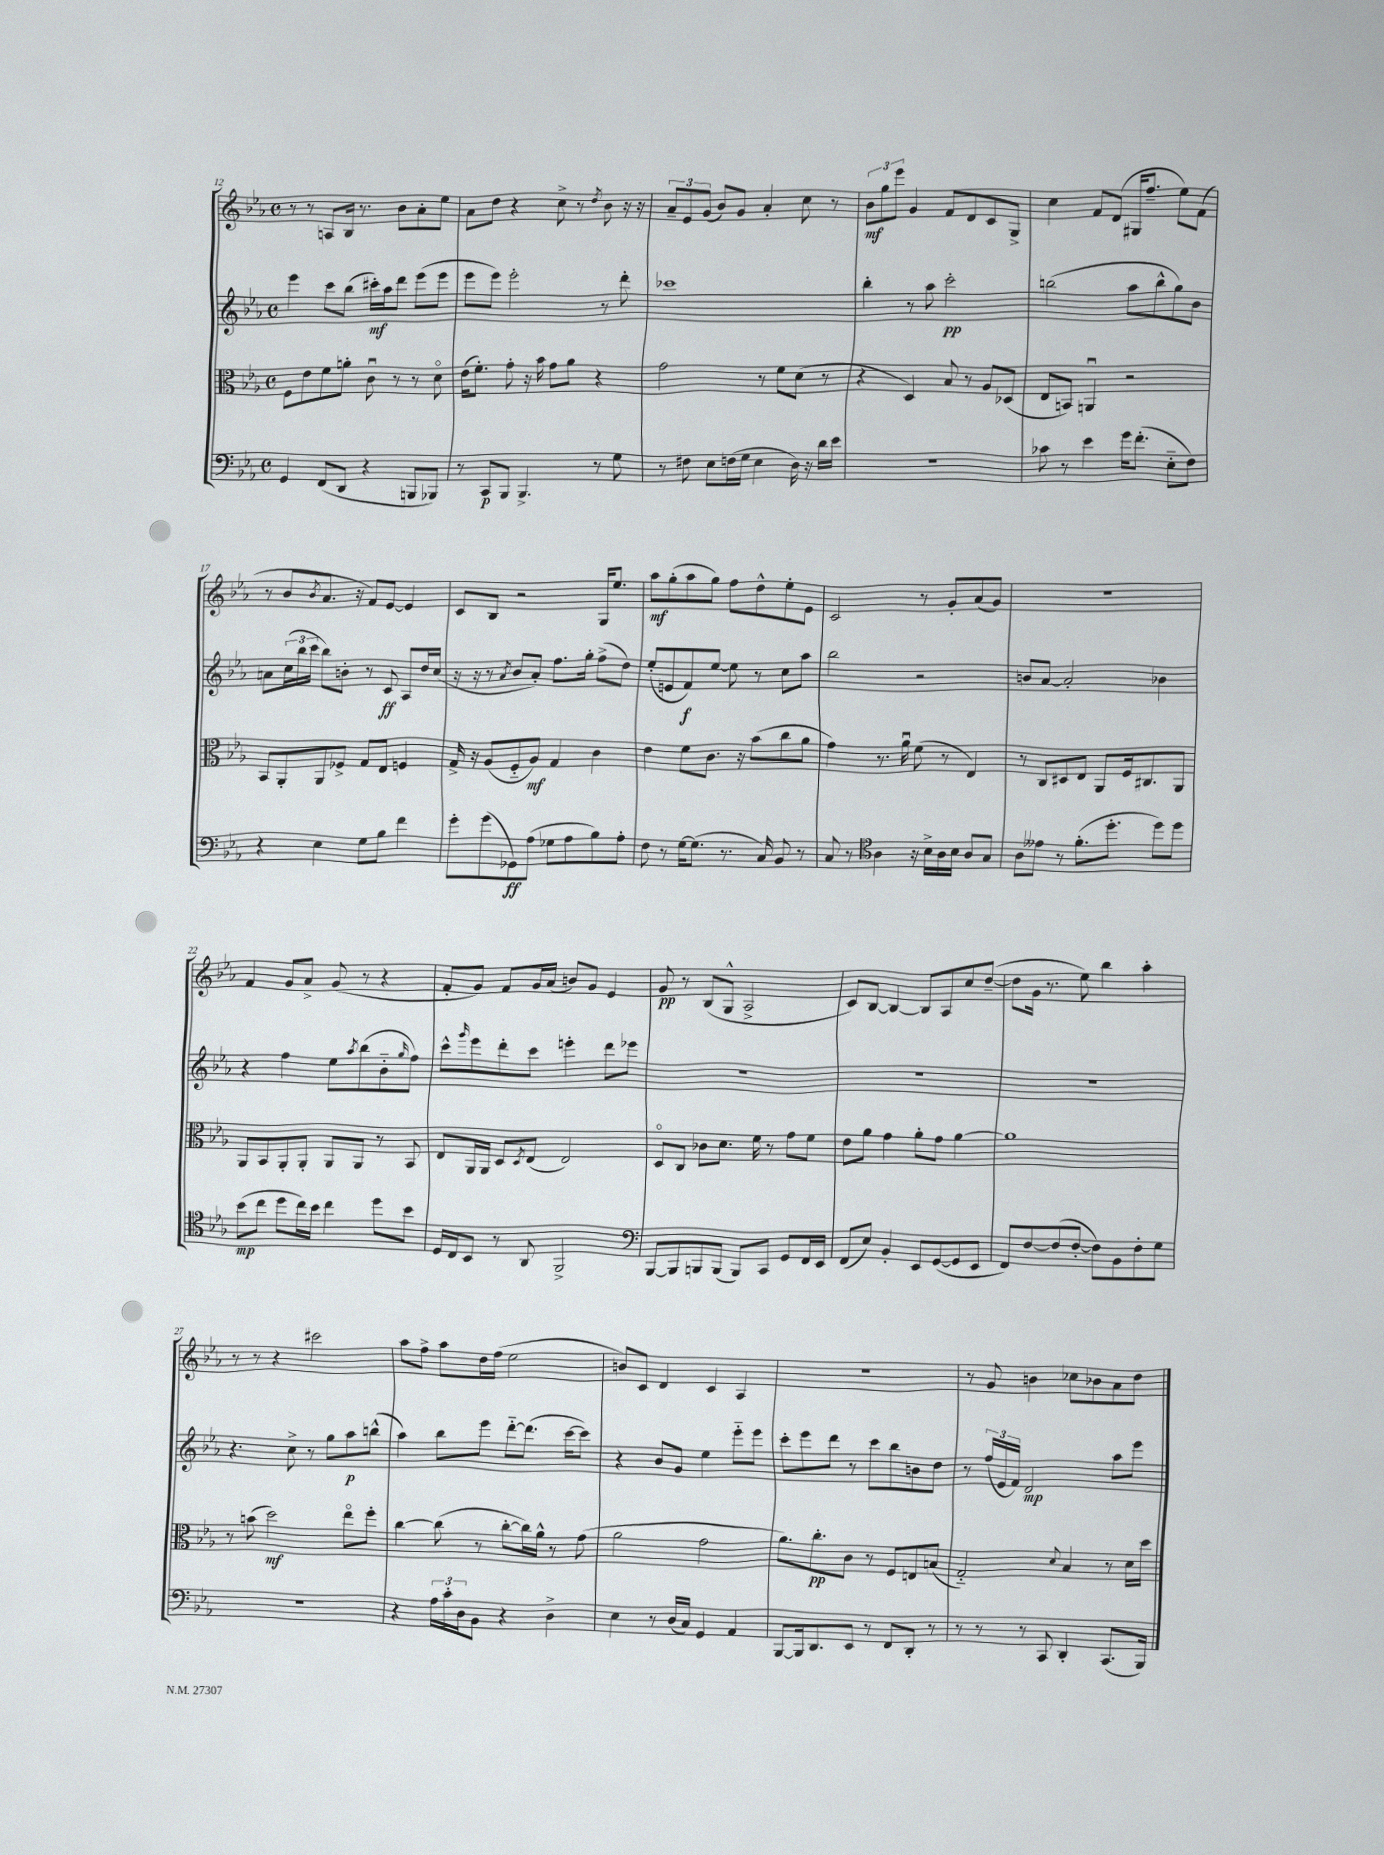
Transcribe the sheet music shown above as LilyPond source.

<<
\new StaffGroup <<
\new Staff = "s0" {
    \clef treble \key ees \major \defaultTimeSignature \time 4/4
    r8 r8 a8 bes16 r8. bes'8 aes'8-. ees''8 |
    aes'8 d''8 r4 c''8-> r8 \acciaccatura { d''8 } bes'8 r16 r16 |
    \tuplet 3/2 { aes'8-- ees'8 g'8( } bes'8) g'8 aes'4-. c''8 r8 |
    \tuplet 3/2 { bes'8\mf g''8 ees'''8 } g'4 f'8 d'8 c'8 g8-> |
    c''4 f'8 d'8( gis16 f''8.-- ees''8) f'8( |
    r8 bes'8 \acciaccatura { bes'8 } aes'8. r16 f'8) ees'8~ ees'4 |
    c'8 bes8 r2 g16 ees''8. |
    aes''8\mf g''8-.( aes''8 g''8) f''8 d''8-^ ees''8-. ees'8 |
    c'2 r8 g'8-. aes'8( g'8) |
    r1 |
    f'4 g'8 aes'8-> g'8( r8 r4 |
    f'8-. g'8) f'8 g'16 aes'16( b'8) g'8 ees'4 |
    g'8\pp r8 bes8( g8-^ aes2-> |
    c'8) bes8~ bes4~ bes8 aes8 c''8 d''8~--( |
    d''8 g'16 r8. ees''8) bes''4 aes''4-. |
    r8 r8 r4 cis'''2 |
    aes''8 f''8-> aes''8 d''16 f''16( ees''2 |
    b'8) c'8 d'4 c'4 aes4 |
    r1 |
    r8 g'8 b'4 ces''8 bes'8 aes'8 d''8 \bar "|." |
}
\new Staff = "s1" {
    \clef treble \key ees \major \defaultTimeSignature \time 4/4
    ees'''4 c'''8 bes''8( cis'''16-.\mf) aes''16 d'''8 ees'''8( ees'''8 |
    ees'''8 ees'''8) ees'''2-. r8 d'''8-. |
    ces'''1 |
    bes''4-. r8 aes''8 c'''2-.\pp |
    b''2( aes''8 b''8-^ g''8) bes'8 |
    a'8 \tuplet 3/2 { c''16( bes''16 c'''16 } bes''8) b'8-. r8 c'8\ff aes8 d''16 c''16( |
    r16 r16 r8 \acciaccatura { aes'8 } bes'8 aes'8-.) f''8. g''16-. f''8->( d''8) |
    ees''8-.( e'8 f'8\f) ees''8~ ees''8 r8 c''8 aes''8 |
    bes''2 r2 |
    b'8 aes'8~ aes'2-. bes'4 |
    r4 f''4 ees''8 \acciaccatura { aes''8 } bes''8( bes'8-_ \grace { g''16 } f''8) |
    c'''8-^ \grace { g'''16 } ees'''8 d'''8-. c'''8 e'''4-. d'''8 ees'''8 |
    R1 |
    R1 |
    R1 |
    r4. c''8-> r8 g''8 aes''8\p b''8-^( |
    aes''4) bes''8 ees'''8 d'''8~-_ d'''8.( c'''16~ c'''8) |
    r4 bes'8 g'8 ees''4 ees'''8-_ ees'''8 |
    c'''8-. ees'''8 d'''8 r8 c'''8 bes''8 b'8 d''8 |
    r8 \tuplet 3/2 { f''16( ees'16 f'16) } d'2\mp aes''8 ees'''8 \bar "|." |
}
\new Staff = "s2" {
    \clef alto \key ees \major \defaultTimeSignature \time 4/4
    f8 ees'8 f'8 a'8-. c'8\downbow r8 r8 d'8\flageolet |
    ees'16( f'8.-.) g'8-. r16 bes'16 g'8 aes'8 r4 |
    g'2 r8 f'8 d'8( r8 |
    r4 d4) bes8 r8 aes8 des8( |
    ees8 b,8) a,4\downbow r2 |
    bes,8 aes,8-. aes,8 fes8-> g8 ees8 f4 |
    g16-> r16 aes8( f8-_ aes8\mf) g4 c'4 |
    ees'4 f'8 c'8. r16 bes'8( c''8 aes'8 |
    g'4) r8. aes'16\downbow f'8( r8 ees4) |
    r8 c8 dis8 ees8 aes,8 f16 cis8. aes,8 |
    aes,8 bes,8 aes,8-. aes,8-. aes,8 aes,8 r8 bes,8 |
    ees8 aes,16 aes,16 d8 \acciaccatura { d8 } ees8( ees2) |
    d8\flageolet c8 ces'8 d'8. f'16 r8 g'8 f'8 |
    ees'8 aes'8 g'4 aes'8-. g'8 aes'4~ |
    aes'1 |
    r8 b'8( d''2\mf) ees''8\flageolet f''8-. |
    c''4~ c''8( r8 c''8~-. c''16) aes'16-^ r8 g'8( |
    aes'2 g'2 |
    aes'8.) c''8.-.\pp c'8 r8 f8 e8 b8( |
    g2-_) \appoggiatura { d'8 } bes4 r8 d'16 d''16 \bar "|." |
}
\new Staff = "s3" {
    \clef bass \key ees \major \defaultTimeSignature \time 4/4
    g,4 f,8( d,8 r4 b,,8 bes,,8) |
    r8 c,8\p bes,,8 bes,,4.-> r8 g8 |
    r8 fis8 ees8 f16( g16 ees4 d16) r16 d'16 ees'16 |
    R1 |
    ces'8 r8 ees'4 g'16 f'8.-.( ees8-_ f8) |
    r4 ees4 g8 bes8 f'4 |
    g'8-. g'8( ges,8\ff) aes8( ges8 aes8 bes8) aes8-. |
    f8 r8 g16~ g8.( r8. c16) bes,8 r8 |
    c8 r8 \clef tenor aes4 r16 bes16-> aes16 bes16 aes8 g8 |
    aes8 eeses'8 r8 f'8.-.( d''8.-. d''8) d''8 |
    bes'8\mp( c''8 d''8 c''16) bes'16 c''4 d''8 bes'8 |
    d16 c16 bes,8 r8 aes,8 f,2-> |
    \clef bass bes,,8~ bes,,8 b,,8 b,,8( b,,8) c,8 g,8 f,16 ees,16 |
    f,8( ees8) bes,4-. ees,8 g,8~( g,8 ees,8 |
    f,8) f8~ f8( f8~-. f8) bes,8 f8-. g8 |
    R1 |
    r4 \tuplet 3/2 { aes16 c'16-. d16 } bes,8 r4 d4-> |
    ees4 r8 d16( c16) g,4 aes,4 |
    bes,,8~ bes,,16 d,8. ees,8 r8 f,8 d,8-. r8 |
    r8 r8 r8 c,8 d,4-. c,8.( bes,,16) \bar "|." |
}
>>
>>
\layout { \context { \Score currentBarNumber = #12 } }
